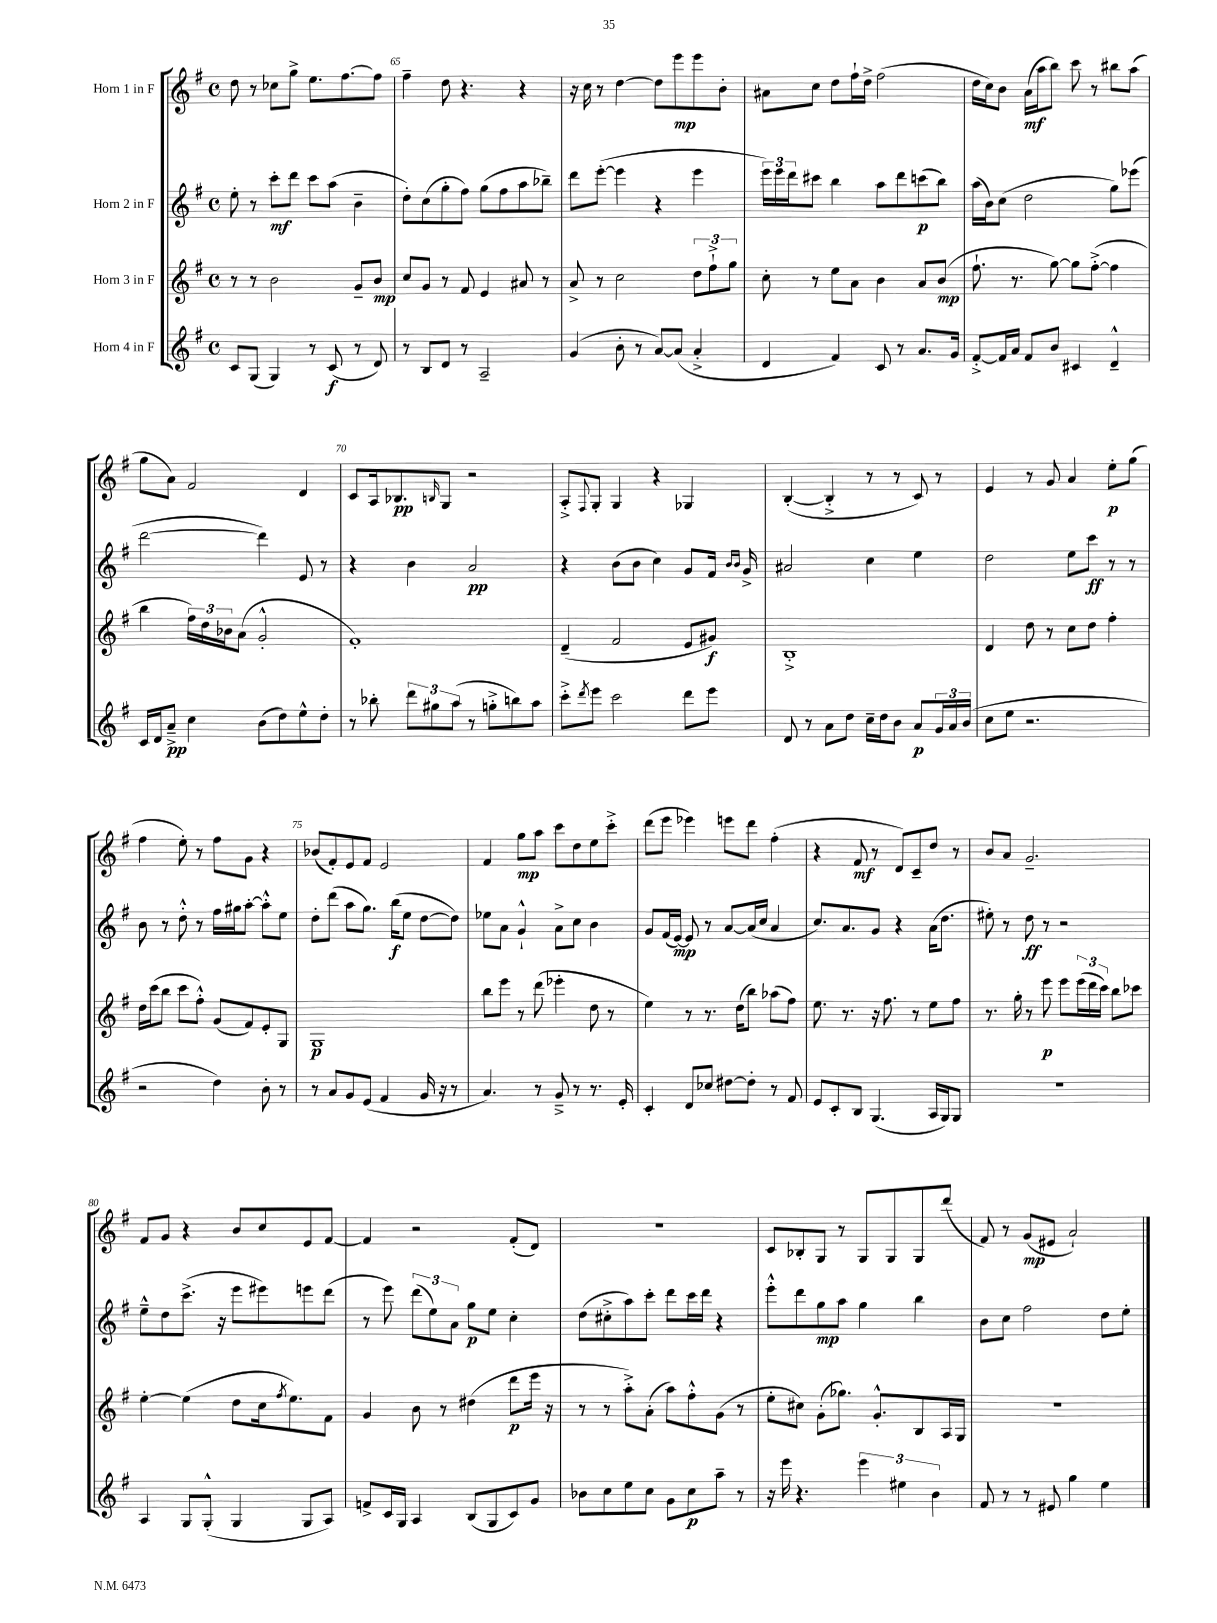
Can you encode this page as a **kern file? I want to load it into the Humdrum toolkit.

**kern	**kern	**kern	**kern
*staff4	*staff3	*staff2	*staff1
*clefG2	*clefG2	*clefG2	*clefG2
*k[f#]	*k[f#]	*k[f#]	*k[f#]
*M4/4	*M4/4	*M4/4	*M4/4
*met(c)	*met(c)	*met(c)	*met(c)
8c	8r	8ee'	8dd
(8G	8r	8r	8r
4G)	2b	8ccc'	8cc-
.	.	8ddd	8gg^
8r	.	8ccc	8.ee
(8c	.	(8aa	.
.	.	.	[8.ff#
8r	8g~	4b~	.
8d)	8b	.	8ff#]
=	=	=	=
8r	8cc	8dd')	4ff#~
8B	8g	(8cc	.
8d	8r	8gg'	8dd
8r	8f#	8ff#)	4.r
2A~	4e	(8gg	.
.	.	8ff#	.
.	8a#	8aa	4r
.	8r	8bb-~)	.
=	=	=	=
(4g	8a^	8ddd	16r
.	.	.	16cc
.	8r	([8eee'	8r
8b'	2cc	4eee]	[4dd
8r	.	.	.
[8a)	.	4r	8dd]
(8a]	.	.	8eee
4a'^	12dd	4eee	8eee
.	12ff#`^	.	.
.	.	.	8b'
.	12gg	.	.
=	=	=	=
4d	8cc'	24eee)	8a#
.	.	24eee	.
.	.	24ddd	.
.	8r	8ccc#	8cc
4f#)	8ee	4bb	8dd
.	8a	.	16ff#`
.	.	.	16dd^
8c	4b	8aa	(2ff#
8r	.	8ddd	.
8.a	8a	(8ccc	.
.	(8b	8bb)	.
16g	.	.	.
=	=	=	=
[8f#'^	8.ff#`	(16aa	16dd
.	.	16b)	16cc)
16f#]	.	(8cc	8b
16a	8.r	.	.
8f#	.	2dd	(16a
.	.	.	16aa
8b	[8gg)	.	8bb)
4c#	8gg]	.	8ccc
.	([8ff#'^	.	8r
4d~^^	4ff#]	8gg)	8bb#
.	.	(8eee-	(8aa
=	=	=	=
16c	4bb	[2ddd	8gg
16d	.	.	.
8a~^	.	.	8a)
4cc	24ff#)	.	2f#
.	24dd	.	.
.	24b-	.	.
.	(8a	.	.
(8b	2g'^^	4ddd])	.
8dd)	.	.	.
8ee^^	.	8e	4d
8dd'	.	8r	.
=	=	=	=
8r	1f#')	4r	8c
8bb-'	.	.	16A
.	.	.	8.B-
12ddd	.	4b	.
12gg#	.	.	.
.	.	.	16qqB
.	.	.	8G
(12aa	.	.	.
8r	.	2a	2r
8gg'^	.	.	.
8bb)	.	.	.
8aa	.	.	.
=	=	=	=
8ccc'^	(4d~	4r	8A'^
8qddd	.	.	8qqF#
8eee	.	.	8G'
2ccc	2f#	(8b	4G
.	.	8b	.
.	.	4cc)	4r
8ddd	8e	8g	4G-
8eee	8g#)	16f#	.
.	.	16qqb	.
.	.	16qqb	.
.	.	16g^	.
=	=	=	=
8d	1B'^	2a#	([4B'
8r	.	.	.
8a	.	.	4B'^]
8dd	.	.	.
16cc~	.	4cc	8r
16dd	.	.	.
8b	.	.	8r
8a	.	4ee	8c)
24g	.	.	8r
24a	.	.	.
(24b	.	.	.
=	=	=	=
8cc	4d	2dd	4e
8ee	.	.	.
2.r	8dd	.	8r
.	8r	.	8g
.	8cc	8ee	4a
.	8dd	8ccc	.
.	4ff#'	8r	8ee'
.	.	8r	(8gg
=	=	=	=
2r	16dd	8b	4ff#
.	(16ccc	.	.
.	8bb	8r	.
.	8ccc	8dd'^^	8ee')
.	8ff#'^^)	8r	8r
4dd)	(8g	16ff#	8ff#
.	.	16gg#	.
.	8f#)	[8aa'	8g
8b'	8e'	8aa'^^]	4r
8r	8G	8ee	.
=	=	=	=
8r	1G	8dd'	(8b-
8a	.	(8ddd	8f#')
8g	.	8aa	8e
(8e	.	8.gg)	8f#
4f#	.	.	2e
.	.	(16bb	.
.	.	8ee	.
16g	.	[8dd	.
16r	.	.	.
8r	.	8dd])	.
=	=	=	=
4.a)	8bb	8ee-	4f#
.	8eee	8a	.
.	8r	4g`^^	8gg
8r	(8ddd	.	8aa
8g~^	4eee-'	8a^	8ccc
8r	.	8cc	8dd
8.r	8dd	4b	8ee
.	8r	.	8ccc'^
16e'	.	.	.
=	=	=	=
4c'	4ee)	8g	(8ddd
.	.	(16f#	8eee
.	.	[16e)	.
8d	8r	8e]	4eee-)
8cc-	8.r	8r	.
[8dd#	.	[8a	8eee
.	(16dd	.	.
8dd#']	8bb)	(16a]	8ddd
.	.	16cc	.
8r	(8aa-	4a	(4ff#'
8f#	8ff#)	.	.
=	=	=	=
8e	8.ee	8.cc)	4r
8c'	.	.	.
.	8.r	8.a	.
8B	.	.	8f#
(4.G	16r	8g	8r
.	8.ff#	.	.
.	.	4r	8d)
.	8r	.	8c~
16A	8ee	(16a	8dd
16G)	.	8.dd	.
8G	8ff#	.	8r
=	=	=	=
1r	8.r	8ee#')	8b
.	.	8r	8a
.	16gg'	.	.
.	8r	8dd	2.g~
.	8eee	8r	.
.	8eee	2r	.
.	(24eee	.	.
.	24ddd	.	.
.	24ccc)	.	.
.	8bb	.	.
.	8ccc-	.	.
=	=	=	=
4A	[4ee'	8ee~^^	8f#
.	.	8dd	8g
8G	(4ee]	(8.ccc^	4r
(8G'^^	.	.	.
.	.	16r	.
4G	8dd	8eee	8b
.	16cc	8eee#)	8cc
.	8qff#	.	.
.	8.ee)	.	.
8G	.	8eee	8e
8A)	8f#	(8ddd	[8f#
=	=	=	=
8f^	4g	8r	4f#]
16c	.	8eee)	.
16G	.	.	.
4A	8b	(12ddd	2r
.	.	12ee)	.
.	8r	.	.
.	.	12a	.
(8B	(4dd#	8gg	.
8G	.	8ee	.
8c)	8ddd	4cc'	(8f#'
8g	16eee	.	8d)
.	16r	.	.
=	=	=	=
8b-	8r	(8dd	1r
8cc	8r	8cc#'^	.
8ee	8aa'^)	8aa)	.
8cc	(8a'	8ccc'	.
8g	8aa)	8ddd	.
8cc	8ff#'^^	16ccc	.
.	.	16ddd	.
8aa~	(8g	4r	.
8r	8r	.	.
=	=	=	=
16r	8ee'	8eee'^^	8c
16eee	.	.	.
4.r	8cc#)	8ddd	8B-'
.	(8g'	8gg	8G
.	8.gg-)	8aa	8r
6eee	.	4gg	8G
.	8.g'^^	.	.
.	.	.	8G
6ee#	.	.	.
.	8B	4bb	8G
6b	.	.	.
.	16A	.	(8ddd
.	16G	.	.
=	=	=	=
8f#	1r	8b	8f#)
8r	.	8cc	8r
8r	.	2ff#	(8g
8e#	.	.	8e#
4gg	.	.	2a`)
4ee	.	8dd	.
.	.	8ee'	.
==	==	==	==
*-	*-	*-	*-
